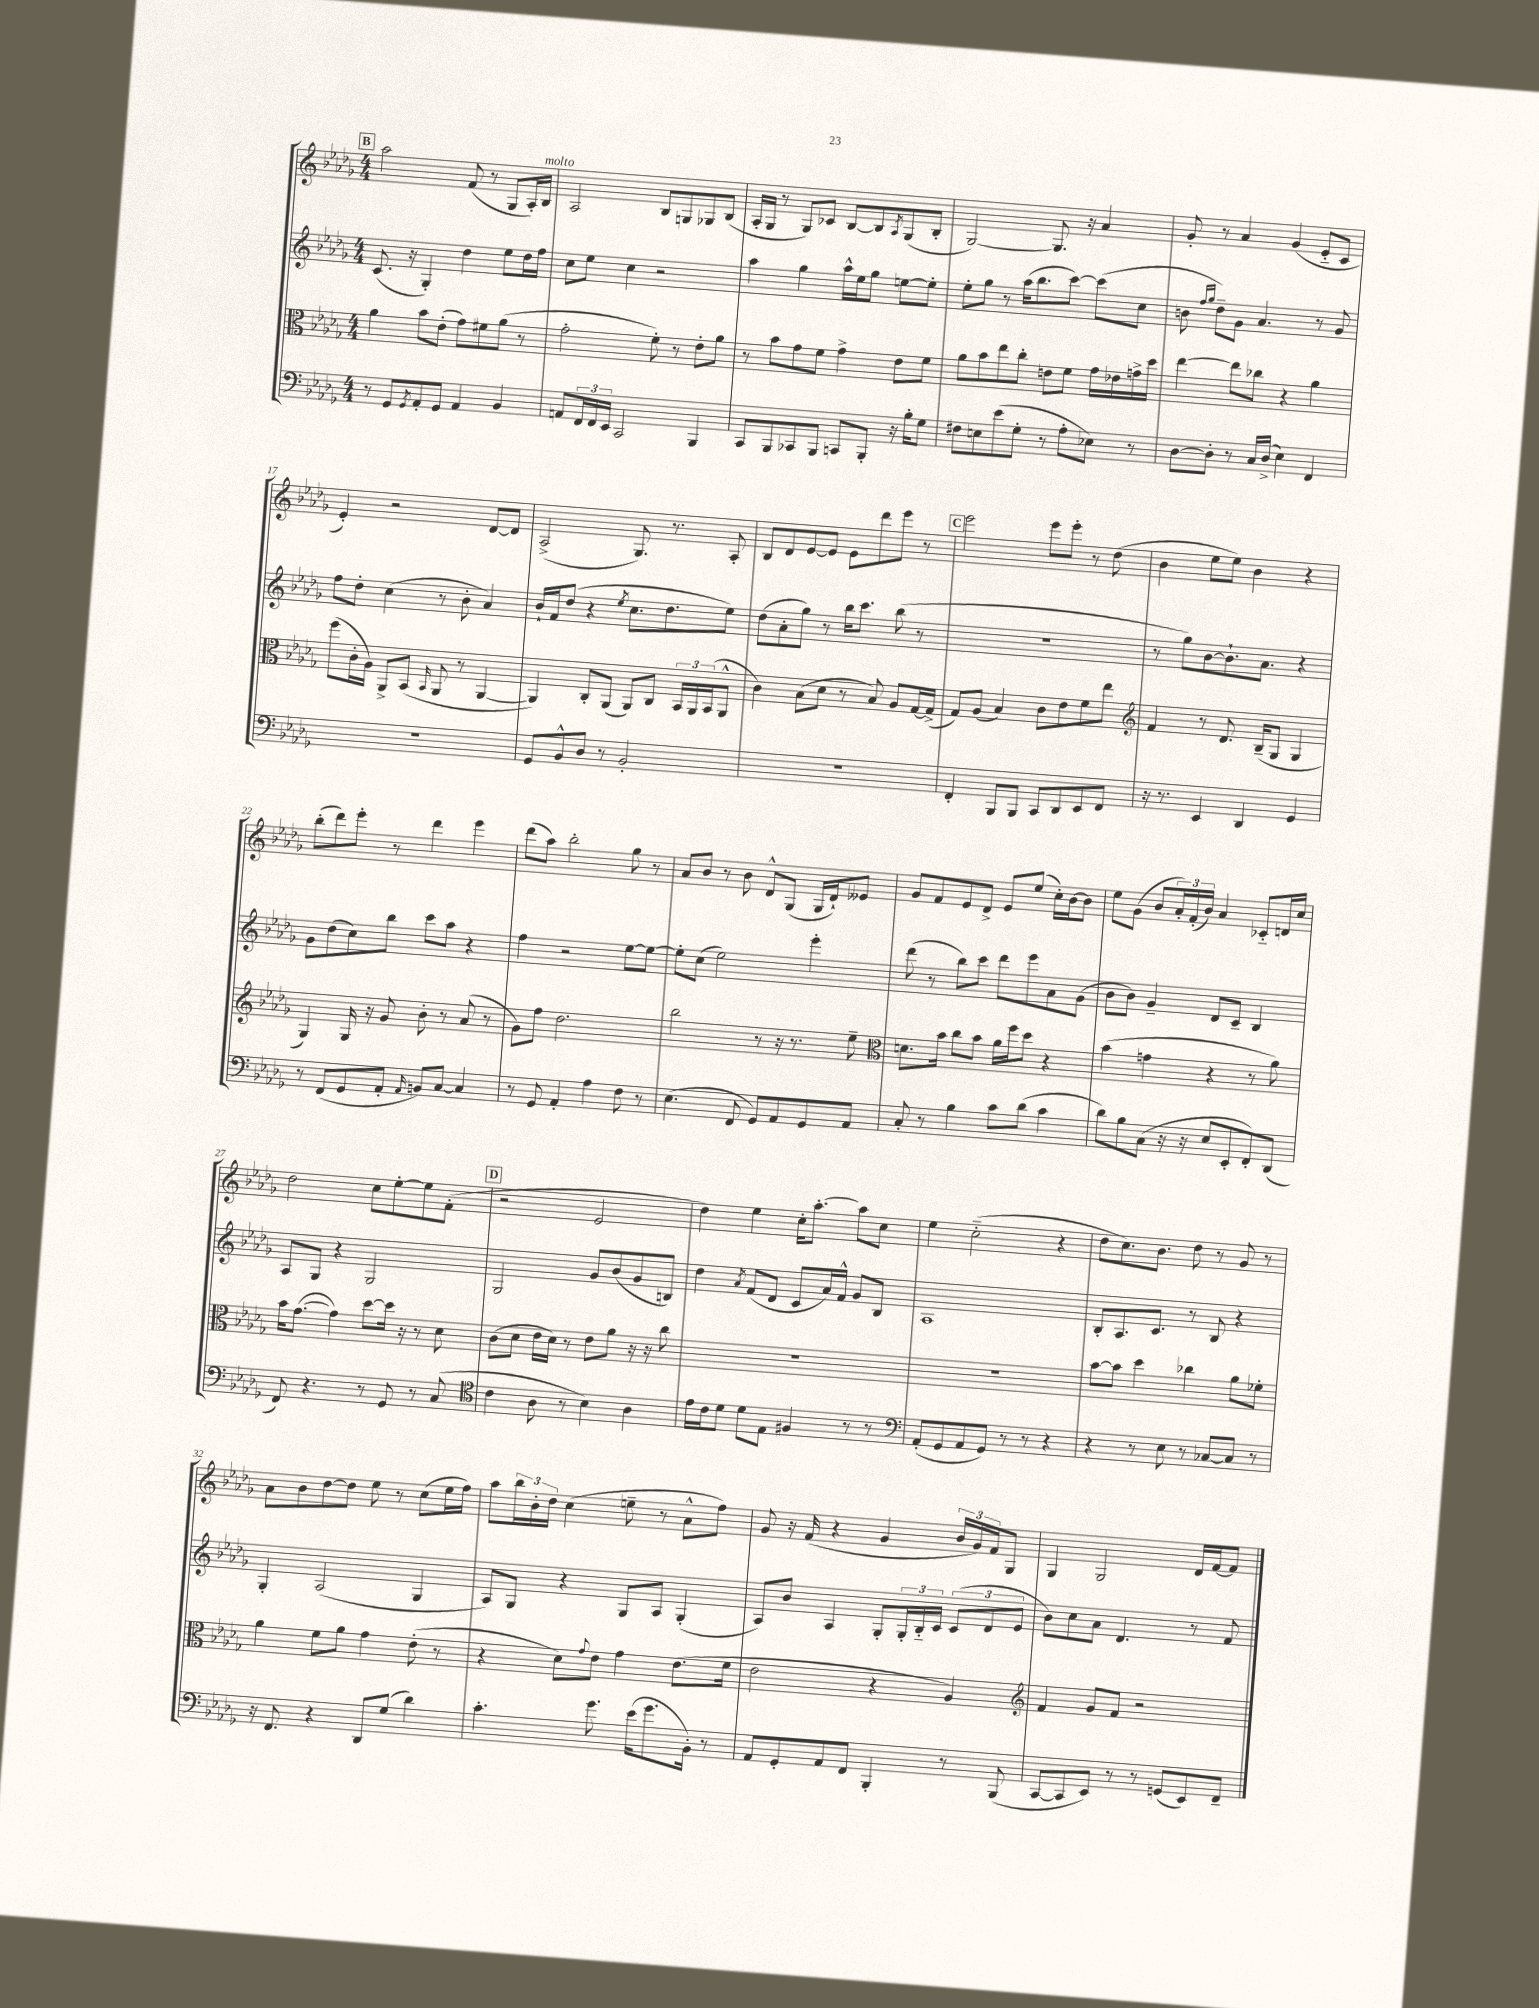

**kern	**kern	**kern	**kern
*staff4	*staff3	*staff2	*staff1
*clefF4	*clefC3	*clefG2	*clefG2
*k[b-e-a-d-g-]	*k[b-e-a-d-g-]	*k[b-e-a-d-g-]	*k[b-e-a-d-g-]
*M4/4	*M4/4	*M4/4	*M4/4
8r	4a-	(8.c	2aa-
8GG-	.	.	.
.	.	16r	.
8qGG-	.	.	.
8AA-'	8b-	4G-')	.
8GG-	(8e-'	.	.
4AA-	8g-)	4dd-	(8f
.	8f#	.	8r
4BB-	(8a-	8ee-	8G-
.	8r	16dd-	16A-')
.	.	16ff	16B-
=	=	=	=
8AA	2g-'	8cc	2A-
24FF	.	8ee-	.
24FF	.	.	.
24EE-	.	.	.
2CC	.	4cc	.
.	8f')	2r	8B-
.	8r	.	8G
4BBB-	8e-'	.	8G-
.	8a-	.	(8B-
=	=	=	=
8CC	8r	4aa-	16A-'
.	.	.	16G-
8BBB-	8b-	.	8r
8CC-	8g-	4gg-	8G-)
8BBB-	8f	.	8c-
8CC	4g-^	16aa-^^	[8B-
.	.	16ee-	.
8BBB-'	.	8gg-	8B-]
.	.	.	8qA-
16r	8e-	[8ee	(8G-
16B-'	.	.	.
8G-	8f	8ee']	8B-'
=	=	=	=
8F#	8a-	8ee-'	[2G-)
8E	8b-	8gg-	.
(8e-	8ee-	8r	.
8G-'	8cc'	(16aa-	.
.	.	8.bb-	.
8r	8e	.	8.G-]
8A-'	8f	[8ccc)	.
.	.	.	16r
8E-)	16g-	(8ccc]	4a-
.	16e-	.	.
8r	16g^	8cc	.
.	16dd-	.	.
=	=	=	=
[8D-	[4ee-	8b	8g-'
.	.	16qqff	.
.	.	16qqgg-	.
8D-']	.	8dd-~)	8r
8r	8ee-]	8g-	4a-
16C	8cc-	4.a-	.
(16D-^	.	.	.
4E-)	4r	.	(4g-
4FF	4a-	8r	8e-'~
.	.	8g-	8c
=	=	=	=
1r	(8ff	8ff	4e-')
.	16c'	8dd-'	.
.	16A-)	.	.
.	8AA-^	(4cc	2r
.	(8BB-	.	.
.	16qqBB-	.	.
.	8AA-	8r	.
.	8r	8b-'	.
.	[4AA-	4a-)	[8d-
.	.	.	8d-]
=	=	=	=
8GG-	4AA-])	16b-`	(2A-^
.	.	16f	.
8BB-^^	.	(8dd-	.
8D-	8C'	4r	.
8r	(8AA-	.	.
.	.	8qee-	.
2BB-'	8AA-)	8.cc	8.G-)
.	8C	.	.
.	.	8.dd-	8.r
.	24BB-	.	.
.	24AA-	.	.
.	(24BB-	.	.
.	8AA-^^	8ee-)	8A-'
=	=	=	=
1r	4c)	(8dd-	8B-
.	.	8a-'	8d-
.	(8B-	8gg-)	[8e-
.	8d-	8r	8e-]
.	8r	16bb-	8e-
.	.	8.ccc	.
.	8B-)	.	8ddd-
.	8A-	(8bb-	8eee-
.	[16G-	8r	8r
.	(16G-^]	.	.
=	=	=	=
4FF'	8G-)	1r	2eee-
.	(8A-	.	.
8BBB-	4B-)	.	.
8BBB-	.	.	.
8CC	8c	.	8eee-
8DD-	8e-	.	8eee-'
8EE-	8f	.	8r
8FF	8ee-	.	(8dd-
=	=	=	=
*	*clefG2	*	*
16r	4f	8r	4b-
8.r	.	.	.
.	.	8gg-)	.
4EE-	8r	[8b-	8ee-
.	8.d-	8.b-`]	8ee-)
4DD-	.	.	4b-
.	(16B-~	8.a-	.
.	8G-	.	.
4GG-	4G-	4r	4r
=	=	=	=
8r	4G-)	8g-	(8bb-'
(8FF	.	(8dd-	8ddd-)
8GG-	16G-	8cc)	8eee-'
.	16r	.	.
8AA-'	8g-	8bb-	8r
16qqAA-	.	.	.
8BB)	8b-'	8ccc	4ddd-
[8C	8r	8aa-	.
4C]	(8a-	4r	4eee-
.	8r	.	.
=	=	=	=
8r	8g-)	4ff	(8ddd-
8GG-	8ff	.	8aa-)
4AA-'	2.dd-	2r	2bb-'
4A-	.	.	.
8F	.	[8ee-	8gg-
8r	.	8ee-_	8r
=	=	=	=
(4.E-	2bb-	8ee-']	8a-
.	.	(8cc	8b-
.	.	2ee-)	8r
8FF	.	.	8b-
8GG-)	8r	.	8d-^^
8AA-	16r	.	(8G-
.	8.r	.	.
8GG-	.	4eee-'	16G-
.	.	.	16d-`)
8AA-	8ee-~	.	8e--
=	=	=	=
*	*clefC3	*	*
8C'	8.d	(8ddd-	8g-
8r	.	8r	8f
.	16b-	.	.
4B-	8cc	8bb-)	8e-
.	8b-	8ccc	8d-^
8c	16a-	8ddd-	8e-
.	16ff	.	.
(8d-	8dd-	8eee-	(8ee-
4c	4r	8a-	16cc')
.	.	.	[16b-
.	.	(8g-	8b-]
=	=	=	=
8d-)	(4b-	8b-	8ee-
8B-	.	8b-)	(8g-
(8C	4g	4g-~	8b-
16r	.	.	24a-')
.	.	.	(24f'
16r	.	.	.
.	.	.	24b-)
8E-	4r	8d-	4a-
8EE-'	.	8c~	.
8FF')	8r	4B-	8c-'~
(8DD-	8a-)	.	16d
.	.	.	16cc
=	=	=	=
8FF)	16b-	8A-	2dd-
.	([8.g-	.	.
4.r	.	8G-	.
.	4g-])	4r	.
8r	[8dd-	2G-	8cc
8GG-	16dd-]	.	[8ee-'
.	16r	.	.
8r	8r	.	8ee-]
(8C	8d-	.	(8f'
=	=	=	=
*clefC4	*	*	*
4c	(8c	2G-	2r
.	8d-	.	.
8A-	16e-	.	.
.	16d-)	.	.
8r	8r	.	.
4B-)	8e-	8g-	2e-
.	8a-	(8b-	.
4A-	16r	8g-	.
.	16r	.	.
.	8cc	8B)	.
=	=	=	=
16e-	1r	4dd-	4dd-)
16c	.	.	.
8d-	.	.	.
.	.	8qa-	.
8d-	.	(8f	4ee-
8E-	.	8d-	.
4F#	.	8c	16cc'
.	.	.	[8.aa-'
.	.	16a-)	.
.	.	16f^^	.
8r	.	8g-	8aa-]
8r	.	8B-	8cc
=	=	=	=
*clefF4	*	*	*
(8AA-'	1r	1A-	4ee-
8GG-	.	.	.
8AA-	.	.	(2cc'~
8GG-)	.	.	.
8r	.	.	.
8r	.	.	.
4r	.	.	4r
=	=	=	=
4r	[8b-	8B-'	8dd-
.	8b-]	8.A-	8.cc)
8r	4dd-	.	.
.	.	8.c	8.b-
8E-	.	.	.
8r	4cc-	8r	8dd-
[8C-	.	8B-	8r
8C-]	8a-	4r	8g-
8r	8f-'	.	8r
=	=	=	=
16r	4a-	4G-'	8a-
8.FF	.	.	.
.	.	.	8b-
4r	8f	(2A-	[8dd-
.	8a-	.	8dd-]
8DD-	4g-	.	8ee-
(8G-	.	.	8r
4d-)	(8e-'	4G-	(8cc
.	8r	.	16ee-
.	.	.	16ff)
=	=	=	=
4.c'	4r	8A-)	8aa-
.	.	8G-	24bb-
.	.	.	24b-'
.	.	.	24dd-
.	8d-)	4r	(4cc
.	8qqg-	.	.
8.g-	8e-	.	.
.	4g-	8G-	8ee~
(16e-	.	.	.
8.g-	.	8A-	8r
.	(8.e-	(4G-'	8a-^^
16BB-')	.	.	.
8r	.	.	8ff)
.	16f	.	.
=	=	=	=
8AA-	2e-	8A-)	8g-
8GG-'	.	8b-	16r
.	.	.	(16f
8AA-	.	4A-	4r
8FF	.	.	.
4BBB-'	4r	8G-'	4g-
.	.	24G-'	.
.	.	24B-'~	.
.	.	24c	.
8r	4A-)	(12c	24b-
.	.	.	24g-)
.	.	12d-	24f
(8BBB-	.	.	8G-
.	.	12e-	.
=	=	=	=
*	*clefG2	*	*
[8CC	4f	8b-)	4G-
8CC]	.	8cc	.
8EE-)	8g-	8a-	2G-
8r	8f	4.d-	.
8r	2r	.	.
(8GG	.	.	.
8EE-)	.	8r	16d-
.	.	.	[16f
8FF~	.	8f	8f]
==	==	==	==
*-	*-	*-	*-
